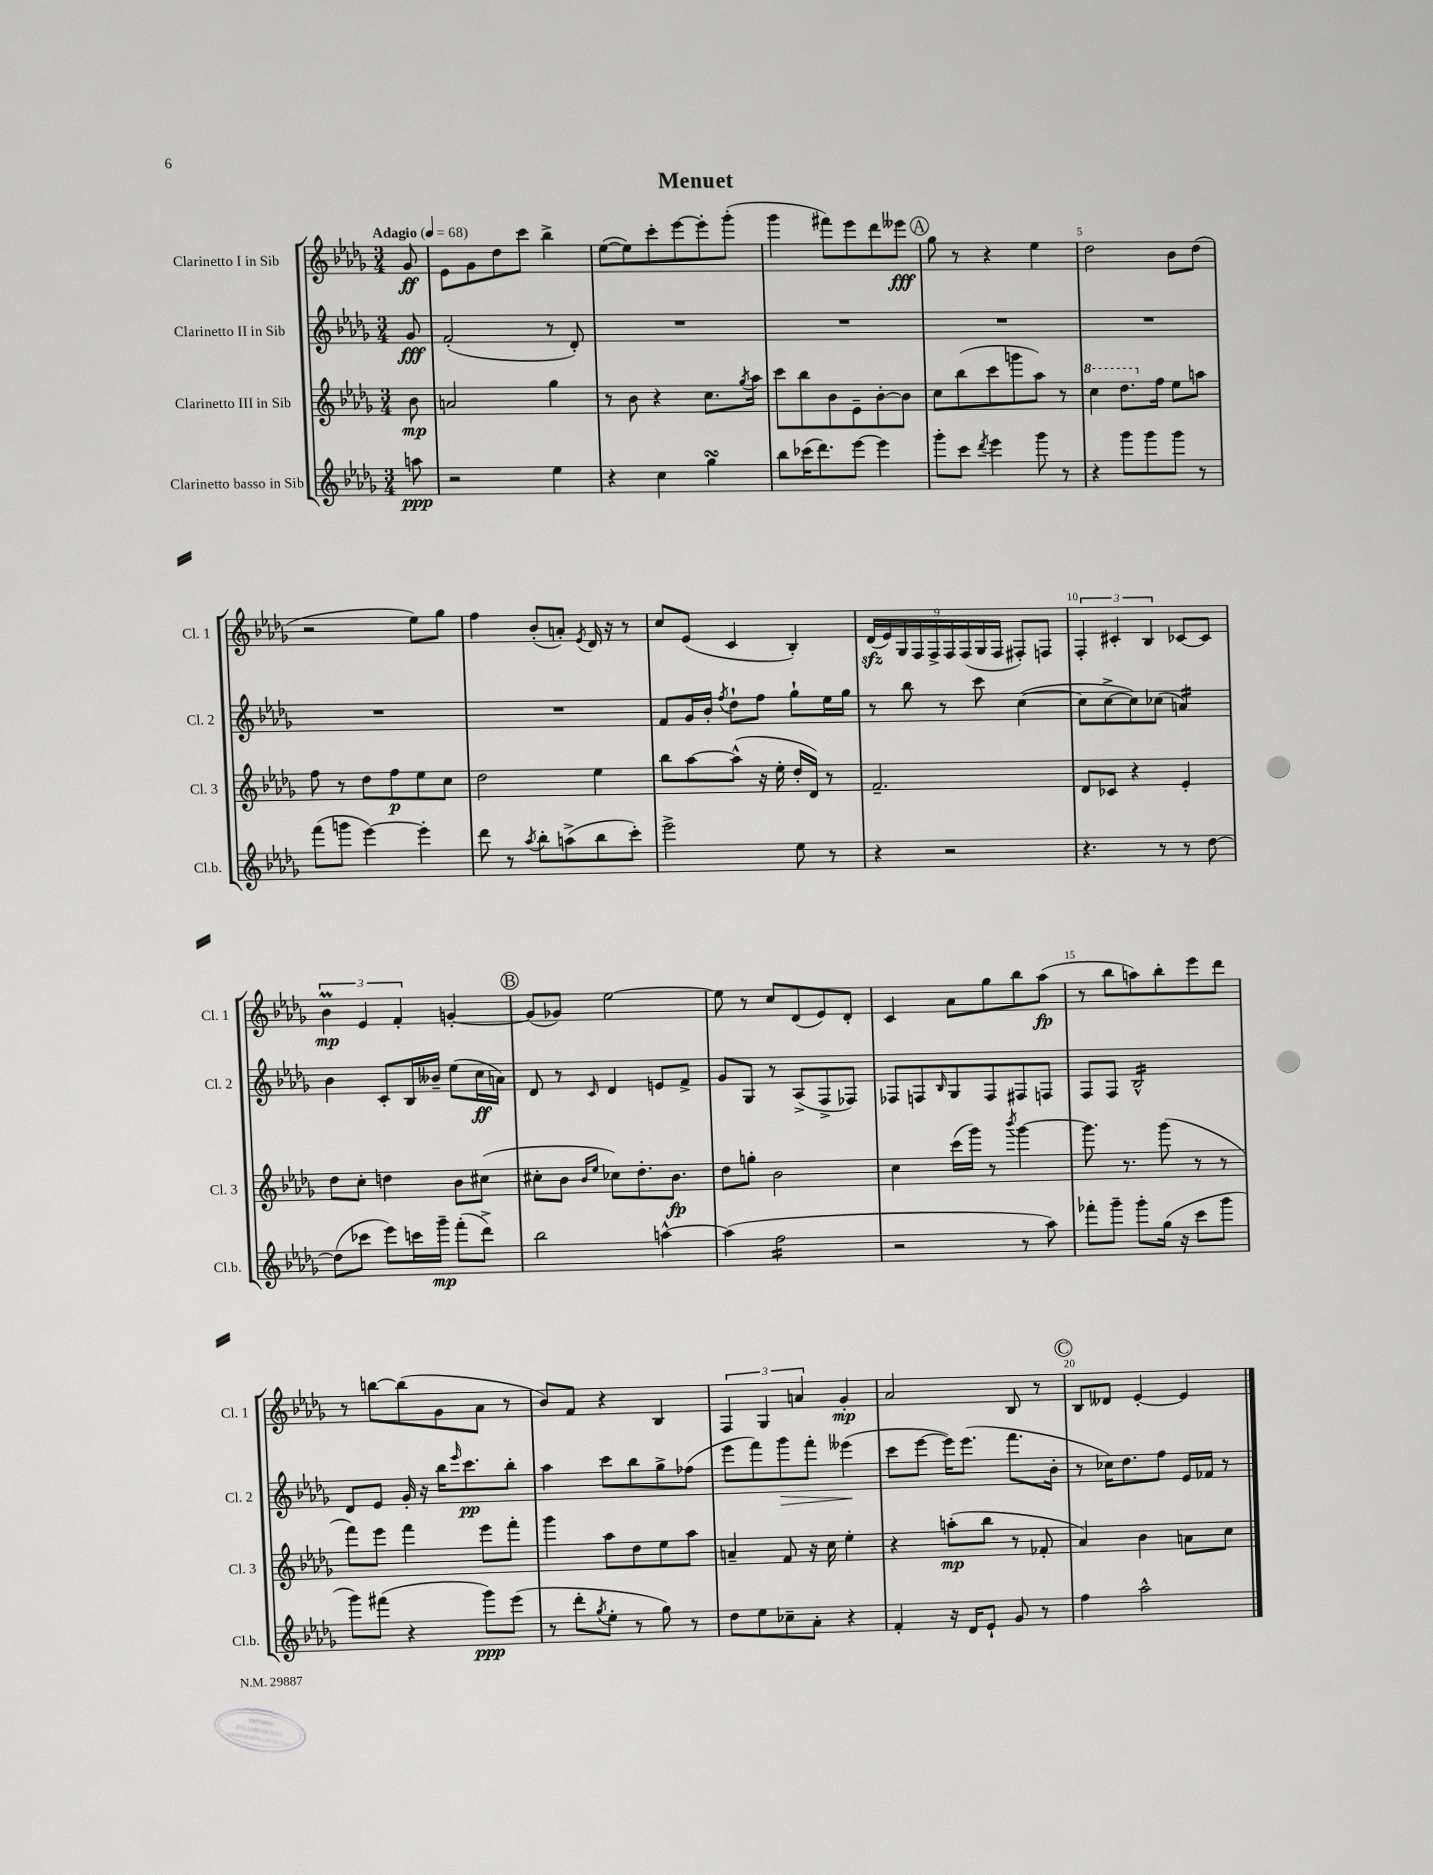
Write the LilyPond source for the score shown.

\header { title = "Menuet" }
<<
\new StaffGroup <<
\new Staff = "s0" \with { instrumentName = "Clarinetto I in Sib" shortInstrumentName = "Cl. 1" } {
    \clef treble \key des \major \numericTimeSignature \time 3/4 \partial 8 \tempo "Adagio" 4 = 68
    ges'8\ff |
    ees'8 ges'8 des''8 c'''8 bes''4-> |
    ees''8~( ees''8) c'''8-. ees'''8~ ees'''8-. ges'''8-.( |
    ges'''4 fis'''8) ees'''8 des'''8 eeses'''8\fff |
    \mark \markup { \circle "A" } ges''8 r8 r4 ees''4 |
    des''2 bes'8 des''8( |
    r2 ees''8) ges''8 |
    f''4 bes'8-.( a'8-.) \acciaccatura { ees'8 } des'16 r16 r8 |
    c''8 ees'8( c'4 bes4-.) |
    \tuplet 9/8 { des'16\sfz( ees'16) ges16 f16 f16-> f16 f16( ges16 f16 } fis8-.) f8 |
    \tuplet 3/2 { f4-. cis'4-. bes4 } ces'8~ ces'8 |
    \tuplet 3/2 { bes'4\prall\mp ees'4 f'4-. } g'4~-. |
    \mark \markup { \circle "B" } g'8( ges'8) ees''2~ |
    ees''8 r8 c''8 des'8( ees'8) des'8-. |
    c'4 aes'8 ges''8 bes''8 aes''8\fp( |
    r8 bes''8 a''8) bes''8-. ees'''8 des'''8 |
    r8 b''8~ b''8( ges'8 aes'8 r8 |
    bes'8) f'8 r4 bes4 |
    \tuplet 3/2 { f4 ges4 a'4 } ges'4-.\mp |
    aes'2 bes8 r8 |
    \mark \markup { \circle "C" } bes8 deses'8 ees'4~-. ees'4 \bar "|." |
}
\new Staff = "s1" \with { instrumentName = "Clarinetto II in Sib" shortInstrumentName = "Cl. 2" } {
    \clef treble \key des \major \numericTimeSignature \time 3/4 \partial 8
    ges'8\fff |
    f'2-.( r8 des'8-.) |
    R2. |
    R2. |
    \mark \markup { \circle "A" } R2. |
    R2. |
    R2. |
    R2. |
    f'8 ges'16 bes'16-. \acciaccatura { f''8 } des''8-! f''8 ges''8-! ees''16 ges''16 |
    r8 bes''8 r8 c'''8 c''4~( |
    c''8 c''8~-> c''8) ces''8( a'4:16) |
    bes'4 c'8-. bes16 beses'16-- ees''8( c''16\ff a'16) |
    \mark \markup { \circle "B" } des'8 r8 \grace { c'16 } des'4 e'8 f'8-> |
    ges'8 ges8 r8 aes8->( f8-> fes8) |
    fes8 f8 \grace { bes16 } ges8 f8 fis8 f8 |
    f8 f8 bes2:16-^ |
    des'8 ees'8 ges'16-. r16 bes''16 \grace { ees'''16 } c'''8.\pp bes''8-. |
    aes''4 c'''8 bes''8 ges''8-> fes''8( |
    ees'''8 f'''8) ges'''8\> f'''8-. eeses'''4\!( |
    c'''8 ees'''8~ ees'''16) ees'''8.( f'''8. bes'16-. |
    \mark \markup { \circle "C" } r8 ces''16) des''8. f''8 ees'16 fes'16 r8 \bar "|." |
}
\new Staff = "s2" \with { instrumentName = "Clarinetto III in Sib" shortInstrumentName = "Cl. 3" } {
    \clef treble \key des \major \numericTimeSignature \time 3/4 \partial 8
    bes'8\mp |
    a'2 ges''4 |
    r8 bes'8 r4 c''8. \acciaccatura { ges''8 } aes''16 |
    c'''8 bes''8 bes'8 ees'8-- bes'8~-. bes'8 |
    \mark \markup { \circle "A" } c''8 bes''8( c'''8 g'''8 aes''8) r8 |
    \ottava #1 c'''4 des'''8. \ottava #0 f''16 ees''8 a''8 |
    f''8 r8 des''8 f''8\p ees''8 c''8 |
    des''2 ees''4 |
    bes''8 aes''8~ aes''8-^( r16 ees''16-. des''16-. des'16) r8 |
    f'2.-- |
    des'8 ces'8 r4 ees'4-. |
    des''8 c''8-. d''4 bes'8 cis''8( |
    \mark \markup { \circle "B" } cis''8-. bes'8 \grace { bes'16 ees''16 } ces''8) des''8.-. bes'8.\fp |
    des''8 g''8-. bes'2 |
    c''4 c'''16( ges'''16) r8 \acciaccatura { bes'''8 } ges'''4~ |
    ges'''8. r8. ges'''8( r8 r8 |
    f'''8) ees'''8 f'''4 ees'''8 f'''8-. |
    ges'''4 aes''8 des''8 ees''8 aes''8 |
    a'4-- f'8 r16 c''16 ees''4-. |
    r4 a''8-.\mp( bes''8 r8 fes'8-. |
    \mark \markup { \circle "C" } aes'4) bes'4 a'8 c''8 \bar "|." |
}
\new Staff = "s3" \with { instrumentName = "Clarinetto basso in Sib" shortInstrumentName = "Cl.b." } {
    \clef treble \key des \major \numericTimeSignature \time 3/4 \partial 8
    a''8\ppp |
    r2 ees''4 |
    r4 c''4 ges''4\turn |
    bes''8 ces'''16( des'''8.) ees'''8~ ees'''4 |
    \mark \markup { \circle "A" } ges'''8-. c'''8 \acciaccatura { des'''8 } ees'''4 ges'''8 r8 |
    r4 ges'''8 ges'''8 ges'''8 r8 |
    f'''8( g'''8 ees'''4~) ees'''4-. |
    des'''8 r8 \acciaccatura { aes''8 } bes''8-. a''8->( bes''8 c'''8-.) |
    ees'''2-> ees''8 r8 |
    r4 r2 |
    r4. r8 r8 des''8~ |
    des''8( ces'''8 ees'''8) c'''16 ges'''16--\mp f'''8-.( des'''8->) |
    \mark \markup { \circle "B" } bes''2 a''4~-^ |
    a''4( f''2:16 |
    r2 r8 aes''8) |
    fes'''8-. ges'''8-- ges'''8-. ges''16( r16 c'''8 ges'''8 |
    ges'''8) fis'''8( r4 ges'''8\ppp) ees'''8( |
    r8 des'''8-. \acciaccatura { ges''8 } ees''8-. r8 ges''8) r8 |
    des''8 ees''8 ces''8-- aes'8-. r4 |
    f'4-. r16 des'16 ees'8-! ges'8 r8 |
    \mark \markup { \circle "C" } f''4 aes''2-^ \bar "|." |
}
>>
>>
\layout { \context { \Score \override BarNumber.break-visibility = ##(#f #t #t) barNumberVisibility = #(every-nth-bar-number-visible 5) } }
